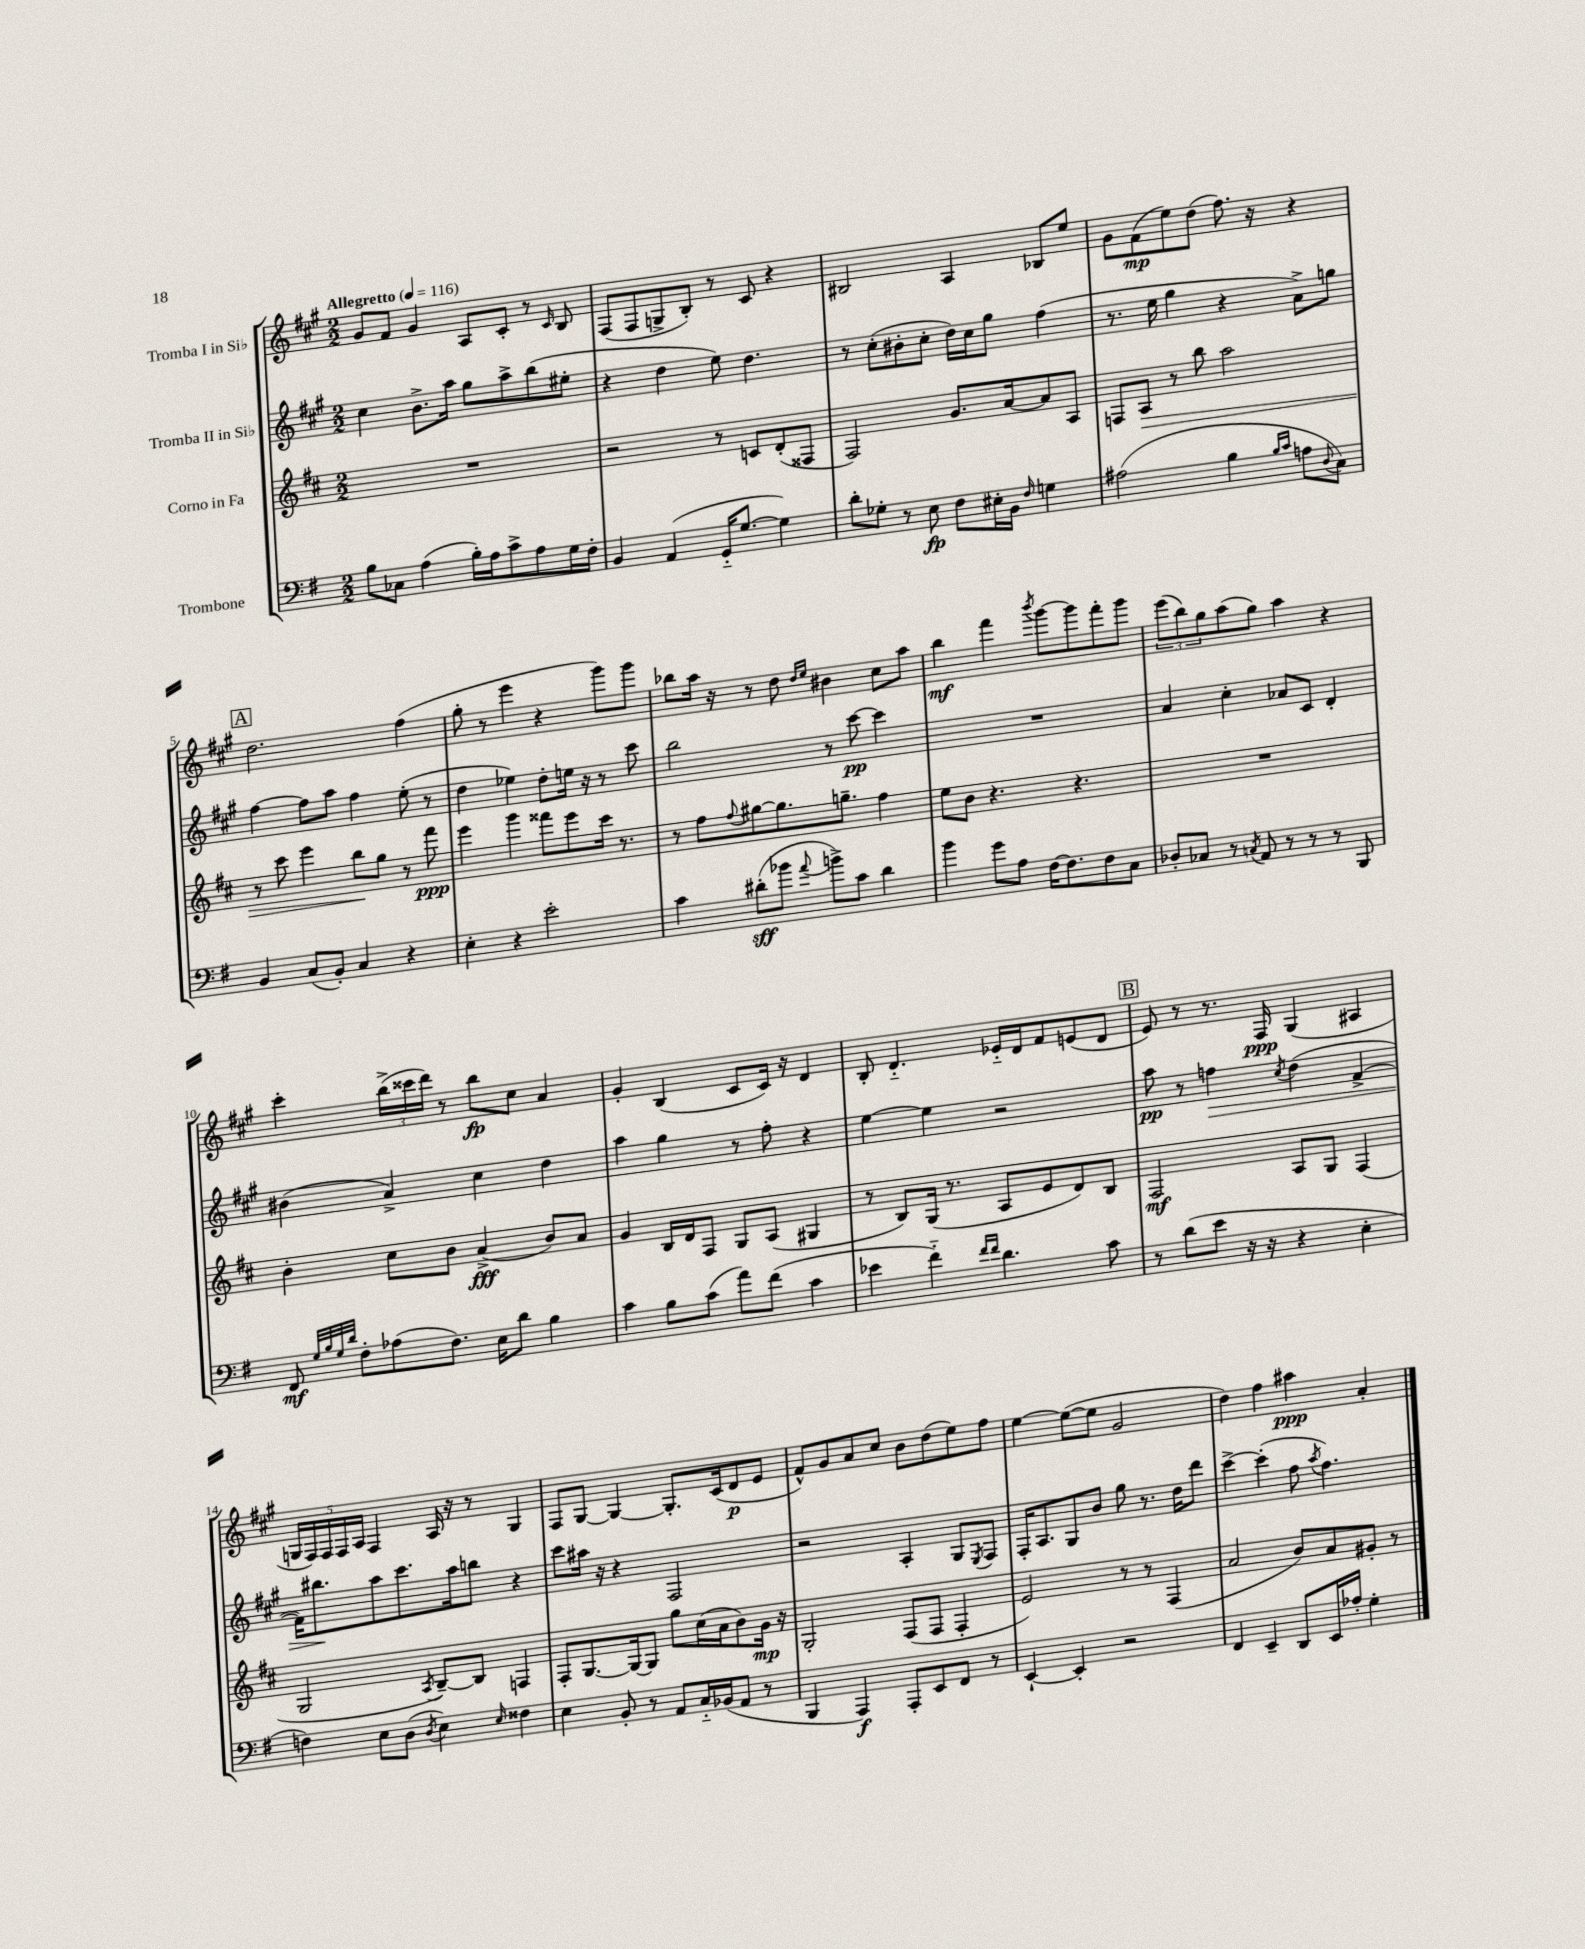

**kern	**dynam	**kern	**dynam	**kern	**dynam	**kern	**dynam
*part4	*part4	*part3	*part3	*part2	*part2	*part1	*part1
*staff4	*staff4	*staff3	*staff3	*staff2	*staff2	*staff1	*staff1
*I"Trombone	*	*I"Corno in Fa	*	*I"Tromba II in Si♭	*	*I"Tromba I in Si♭	*
*clefF4	*	*clefG2	*	*clefG2	*	*clefG2	*
*k[f#]	*	*k[f#c#]	*	*k[f#c#g#]	*	*k[f#c#g#]	*
*M2/2	*	*M2/2	*	*M2/2	*	*M2/2	*
*MM116	*	*MM116	*	*MM116	*	*MM116	*
=1	=1	=1	=1	=1	=1	=1	=1
!	!	!	!	!	!	!LO:TX:a:B:t=Allegretto	!
8B\L	.	1r	.	4cc#\	.	8g#/L	.
8C-X\J	.	.	.	.	.	8f#/J	.
(4A\	.	.	.	8.b^\L	.	4g#/	.
.	.	.	.	16aa\Jk	.	.	.
16B'\LL)	.	.	.	8gg#\L	.	8A/L	.
16A\J	.	.	.	.	.	.	.
8c^\	.	.	.	8aa^\	.	8c#'/J	.
8A\	.	.	.	(8bb\	.	8r	.
.	.	.	.	.	.	16qqc#/	.
16G\L	.	.	.	8ee#X'\J	.	8B/	.
16F#'\JJ	.	.	.	.	.	.	.
=2	=2	=2	=2	=2	=2	=2	=2
4BB/	.	2r	.	4r	.	(8F#/L	.
.	.	.	.	.	.	8F#/	.
(4AA/	.	.	.	4dd\	.	8Gn^/	.
.	.	.	.	.	.	8B'/J)	.
16GG/KL	.	8r	.	8ee\)	.	8r	.
[8.G/J	.	.	.	.	.	.	.
.	.	8cn/L	.	4.dd\	.	8c#/	.
4G\])	.	(8d'/	.	.	.	4r	.
.	.	8F##X/J	.	.	.	.	.
=3	=3	=3	=3	=3	=3	=3	=3
8d'\L	.	2F#/)	.	8r	.	2B#X/	.
8G-X'\J	.	.	.	(8cc#'\L	.	.	.
8r	.	.	.	8b#X'\	.	.	.
8E\	fp	.	.	8cc#'\J	.	.	.
8F#\L	.	8.g/L	.	16dd\LL)	.	4A/	.
.	.	.	.	16cc#\J	.	.	.
16E#X'\L	.	.	.	8gg#\J	.	.	.
16BB\JJ	.	[16a/k	.	.	.	.	.
16qqF#/	.	.	.	.	.	.	.
4Gn\	.	8a/]	.	(4ff#\	.	8B-X/L	.
.	.	8A/J	.	.	.	8ee/J	.
=4	=4	=4	=4	=4	=4	=4	=4
(2A#X\	.	8Fn/L	.	8.r	.	8g#\L	.
!	!	!	!LO:HP:b	!	!	!	!
.	.	8A/J	>	.	.	(8f#\	mp
.	.	.	.	16ee\	.	.	.
.	.	8r	.	4gg#\	.	8ee\)	.
.	.	8bb\	.	.	.	(8dd\J	.
4B\	.	2aa\	.	4r	.	8.ff#\)	.
.	.	.	.	.	.	16r	.
16qqB/LL	.	.	.	.	.	.	.
16qqc/JJ	.	.	.	.	.	.	.
8An\L	.	.	.	8a^\L)	.	4r	.
8qqD/	.	.	.	.	.	.	.
8C\J)	.	.	.	8ggn\J	.	.	.
!!LO:LB:g=z
!!LO:REH:place=s1:t=A
=5	=5	=5	=5	=5	=5	=5	=5
4BB/	.	8r	.	[4ff#\	.	2.dd\	.
.	.	8ccc#\	.	.	.	.	.
(8C/L	.	4eee\	.	8ff#\L]	.	.	.
8BB'/J)	.	.	.	8aa\J	.	.	.
4C/	.	8bb\L	.	4ff#\	.	.	.
.	.	8gg\J	]	.	.	.	.
4r	.	8r	.	(8ee'\	.	(4ff#\	.
.	.	8fff#\	ppp	8r	.	.	.
=6	=6	=6	=6	=6	=6	=6	=6
4E'\	.	4eee\	.	4dd\	.	8gg#'\	.
.	.	.	.	.	.	8r	.
4r	.	4ggg\	.	4ee-X\)	.	4eee\	.
2e'\	.	8fff##X\L	.	8dd'\L	.	4r	.
.	.	8eee\	.	16een\Jk	.	.	.
.	.	.	.	16r	.	.	.
.	.	16ccc#\Jk	.	8r	.	8ggg#\L)	.
.	.	8.r	.	.	.	.	.
.	.	.	.	8ccc#\	.	8ggg#\J	.
=7	=7	=7	=7	=7	=7	=7	=7
4c\	.	8r	.	2bb\	.	8bb-X\L	.
.	.	8ff#\L	.	.	.	16aa\Jk	.
.	.	.	.	.	.	16r	.
.	.	8qqff#/	.	.	.	.	.
(8d#X'\L	sff	[8gg#X\	.	.	.	8r	.
8b-X\J	.	8.gg#\]	.	.	.	8dd\	.
.	.	.	.	.	.	16qqdd/LL	.
8qqa/	.	.	.	.	.	16qqee/JJ	.
8bn^\L)	.	.	.	8r	.	4b#X\	.
.	.	8.ggn~\J	.	.	.	.	.
8c\J	.	.	.	[8ccc#\	pp	.	.
4d#\	.	4ff#\	.	4ccc#\]	.	8cc#\L	.
.	.	.	.	.	.	8aa\J	.
=8	=8	=8	=8	=8	=8	=8	=8
4b\	.	8ee\L	.	1r	.	4bb\	mf
.	.	8b\J	.	.	.	.	.
8g\L	.	4.r	.	.	.	4fff#\	.
8A\J	.	.	.	.	.	.	.
.	.	.	.	.	.	8qbbb/	.
[16F#\KL	.	.	.	.	.	[8ggg#\L	.
8.F#\]	.	.	.	.	.	.	.
.	.	4.r	.	.	.	8ggg#\]	.
8F#\	.	.	.	.	.	8fff#'\	.
8C\J	.	.	.	.	.	8ggg#\J	.
=9	=9	=9	=9	=9	=9	=9	=9
8D-X'/L	.	1r	.	4a/	.	(12eee\L	.
.	.	.	.	.	.	12bb\)	.
8C-X/J	.	.	.	.	.	.	.
.	.	.	.	.	.	12gg#\	.
8r	.	.	.	4cc#'\	.	(8aa\	.
8qCn/	.	.	.	.	.	.	.
8AA/	.	.	.	.	.	8gg#\J)	.
8r	.	.	.	8a-X/L	.	4aa\	.
8r	.	.	.	8c#/J	.	.	.
8r	.	.	.	4d'/	.	4r	.
8BBB/	.	.	.	.	.	.	.
!!LO:LB:g=z
=10	=10	=10	=10	=10	=10	=10	=10
8FF#/	mf	4b'\	.	(4b#X\	.	4ccc#'\	.
32qqG/LLL	.	.	.	.	.	.	.
32qqB/	.	.	.	.	.	.	.
32qqG/	.	.	.	.	.	.	.
32qqd/JJJ	.	.	.	.	.	.	.
8F#'\L	.	.	.	.	.	.	.
(8A-X\	.	8cc#\L	.	4a^/)	.	(24bb^\LL	.
.	.	.	.	.	.	24ccc##X\	.
.	.	.	.	.	.	24ddd\JJ)	.
8.F#\J)	.	8b\J	.	.	.	8r	.
.	.	(4a^/	fff	4cc#\	.	8bb\L	fp
16E\KL	.	.	.	.	.	.	.
8d\J	.	.	.	.	.	8cc#\J	.
4B\	.	8b/L)	.	4dd\	.	4a/	.
.	.	8a/J	.	.	.	.	.
=11	=11	=11	=11	=11	=11	=11	=11
4c\	.	4g/	.	4aa\	.	4g#'/	.
8B\L	.	16B/LL	.	4gg#\	.	(4B/	.
.	.	16d/J	.	.	.	.	.
(8c\J	.	8F#/J	.	.	.	.	.
8a\L)	.	8G/L	.	8r	.	8c#/L	.
(8f#\J	.	(8A/J	.	8ff#'\	.	16c#/Jk)	.
.	.	.	.	.	.	16r	.
4c\	.	4G#X/	.	4r	.	4d/	.
=12	=12	=12	=12	=12	=12	=12	=12
4e-X\	.	8r	.	[4ee\	.	8B'/	.
.	.	8B/L)	.	.	.	4.d/	.
4f#\)	.	(16G/Jk	.	4ee\]	.	.	.
.	.	8.r	.	.	.	.	.
16qqf#/LL	.	.	.	.	.	.	.
16qqf#/JJ	.	.	.	.	.	.	.
4.d\	.	8A/L	.	2r	.	16e-X/LL	.
.	.	.	.	.	.	16d/J	.
.	.	8e/	.	.	.	8f#/	.
.	.	8d/)	.	.	.	(8en/	.
8c\	.	8B/J	.	.	.	8d/J	.
!!LO:REH:place=s1:t=B
=13	=13	=13	=13	=13	=13	=13	=13
8r	.	2F#/	mf	8aa\	pp	8e/)	.
(8d\L	.	.	.	8r	.	8r	.
!	!	!	!	!	!LO:HP:b	!	!
8e\J	.	.	.	4ffn\	>	8.r	.
16r	.	.	.	.	.	.	.
16r	.	.	.	.	.	16F#/	ppp
.	.	.	.	8qcc#/	.	.	.
4r	.	8A/L	.	(4dd\	.	(4G#/	.
.	.	8G/J	.	.	.	.	.
4E'\	.	(4F#/	.	[4f#^/	.	4A#X/	.
!!LO:LB:g=z
=14	=14	=14	=14	=14	=14	=14	=14
4Fn\)	.	2G/	.	16f#\KL])	.	20Gn/LL	.
.	.	.	.	.	.	20F#/)	.
.	.	.	.	8.bb#X\	.	.	.
.	.	.	.	.	.	20F#/	.
.	.	.	.	.	.	20F#/	.
.	.	.	.	.	.	20A/JJ	.
8E\L	.	.	.	8aa\	]	4F#/	.
(8D\J	.	.	.	8.ccc#\	.	.	.
8qD/	.	8qA/	.	.	.	.	.
4E\)	.	[8B~/L)	.	.	.	16A/	.
.	.	.	.	16aa\k	.	16r	.
.	.	8B/J]	.	8bbn\J	.	8r	.
16qqE/	.	.	.	.	.	.	.
4F##X\	.	4Fn/	.	4r	.	4G/	.
=15	=15	=15	=15	=15	=15	=15	=15
4E\	.	8F#'/L	.	8ccc#\L	.	8F#/L	.
.	.	[8.G/	.	16aa#X\Jk	.	[8G#/J	.
.	.	.	.	16r	.	.	.
8BB'/	.	.	.	4r	.	4G#/_	.
.	.	16G/k_	.	.	.	.	.
8r	.	8G/J]	.	.	.	.	.
8AA/L	.	8gg\L	.	2F#/	.	8.G#'/L]	.
16C/L	.	(16cc#\L	.	.	.	.	.
(16BB-X/J	.	16a\J	.	.	.	(16c#/k	.
8AA/J	.	8b\)	.	.	.	8d/	p
8r	.	16g\Jk	mp	.	.	8e/J	.
.	.	16r	.	.	.	.	.
=16	=16	=16	=16	=16	=16	=16	=16
4BBB/	.	2G'/	.	2r	.	8f#^^/L)	.
.	.	.	.	.	.	8g#/	.
4AAA/)	f	.	.	.	.	8a/	.
.	.	.	.	.	.	8cc#/J	.
8AAA'/L	.	(8F#/L	.	4A'/	.	8b\L	.
8EE/	.	8F#/J	.	.	.	(8dd\	.
8FF#/J	.	4F#'/	.	8G#/L	.	8ee\)	.
.	.	.	.	8qE/	.	.	.
8r	.	.	.	8F#/J	.	8ff#\J	.
=17	=17	=17	=17	=17	=17	=17	=17
[4EE`/	.	2e/)	.	16F#'/KL	.	[4ee\	.
.	.	.	.	8.A/	.	.	.
4EE'/]	.	.	.	8G#/	.	(8ee\L_	.
.	.	.	.	8b/J	.	8ee\J]	.
2r	.	8r	.	8gg#\	.	2g#/	.
.	.	8r	.	8.r	.	.	.
.	.	(4F#/	.	.	.	.	.
.	.	.	.	16dd\KL	.	.	.
.	.	.	.	8ddd\J	.	.	.
=18	=18	=18	=18	=18	=18	=18	=18
4FF#/	.	2a/	.	[4ccc#^\	.	4dd\)	.
4EE~/	.	.	.	(4ccc#'\]	.	4ff#\	.
8DD/L	.	8b/L)	.	8ff#\	.	4aa#X\	ppp
.	.	.	.	8qaa/	.	.	.
16EE/L	.	8a/	.	4.ff#\)	.	.	.
16A-X'/JJ	.	.	.	.	.	.	.
4G'\	.	8g#X'/J	.	.	.	4a'/	.
.	.	8r	.	.	.	.	.
==	==	==	==	==	==	==	==
*-	*-	*-	*-	*-	*-	*-	*-
